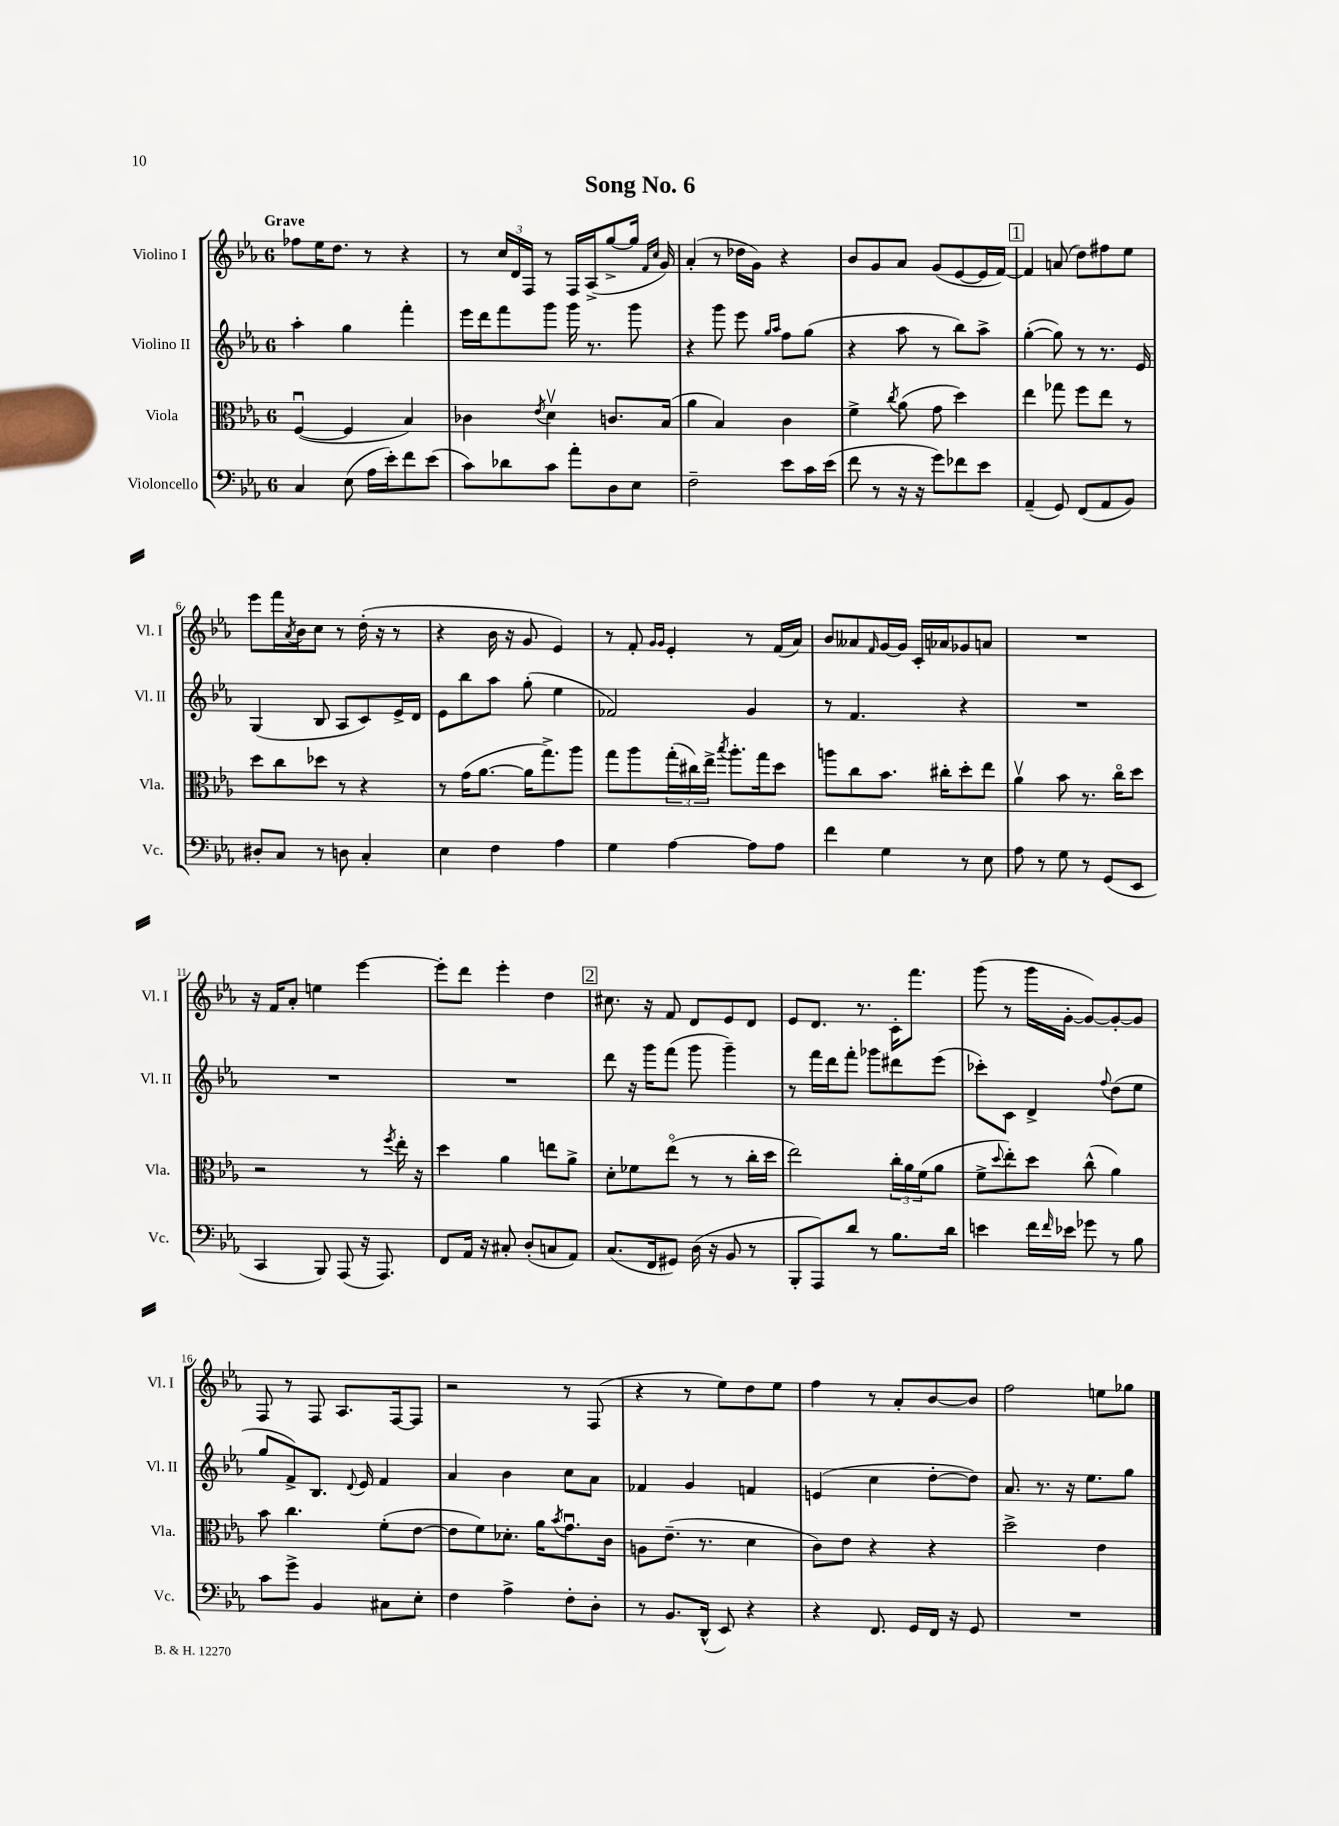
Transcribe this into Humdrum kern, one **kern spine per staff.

**kern	**kern	**kern	**kern
*staff4	*staff3	*staff2	*staff1
*clefF4	*clefC3	*clefG2	*clefG2
*k[b-e-a-]	*k[b-e-a-]	*k[b-e-a-]	*k[b-e-a-]
*M6/8	*M6/8	*M6/8	*M6/8
4C/	([4Fu/	4aa-'\	8ff-\L
.	.	.	16ee-\K
.	.	.	8.dd\J
(8E-\	4F/]	4gg\	.
16A-\LL	.	.	8r
16e-'\J)	.	.	.
8f\	4B-/)	4fff'\	4r
(8e-\J	.	.	.
=	=	=	=
8c\L)	4c-\	16eee-\LL	8r
.	.	16ddd\J	.
8d-\	.	8fff\	24cc/LL
.	.	.	24d/
.	.	.	24F/JJ
.	8qe-/	.	.
8c\J	4dv\	8ggg\J	8r
8a-'\L	.	16ggg\	16F/LL
.	.	8.r	(16A-^/J
8D\	8.c/L	.	[8gg^/
8E-\J	.	8ggg\	16gg/]Jk
.	.	.	16qqf/LL
.	.	.	16qqcc/JJ
.	(16B-/Jk	.	16g/)
=	=	=	=
2F~\	4a-\	4r	(4a-'/
.	4B-/)	8ggg\	8r
.	.	8eee-\	16dd-\LL
.	.	.	16g\JJ)
.	.	16qqgg/LL	.
.	.	16qqaa-/JJ	.
8e-\L	4c\	8ff\L	4r
16c\L	.	(8gg\J	.
(16e-\JJ	.	.	.
=	=	=	=
8f\	4f^\	4r	8b-/L
8r	.	.	8g/
.	8qcc/	.	.
16r	(8a-\	8aa-\	8a-/J
16r	.	.	.
8g\L)	8g\	8r	(8g/L
8f-\	4dd\)	8bb-\L)	[8e-/
8e-\J	.	8aa-^\J	16e-/]L
.	.	.	[16f/JJ)
=	=	=	=
(4AA-~/	4ee-\	([4gg'\	4f/]
8GG/)	8gg-\	8gg\])	(8a/
(8FF/L	8ff\L	8r	8dd\L)
8AA-/	8ee-\J	8.r	8ff#\
8BB-/J)	8r	.	8ee-\J
.	.	16e-/	.
=	=	=	=
8D#'/L	8dd\L	(4G/	8eee-\L
8C/J	8cc\	.	16fff\L
.	.	.	8qa-/
.	.	.	16b-\J
8r	8dd-\J	8B-/	8cc\J
8D\	8r	8A-/L	8r
4C'/	4r	8c/)	(16dd'\
.	.	.	16r
.	.	16e-^/L	8r
.	.	16d/JJ	.
=	=	=	=
4E-\	8r	8e-\L	4r
.	(16g\LK	8bb-\	.
.	[8.a-\J	.	.
4F\	.	8aa-\J	16b-\
.	.	.	16r
.	16a-\]LK	(8gg'\	8g/
.	8.gg^\)	.	.
4A-\	.	4ee-\	4e-/)
.	8aa-\J	.	.
=	=	=	=
4G\	8gg\L	2f-/)	8r
.	8aa-\	.	8f'/
.	.	.	16qqg/LL
.	.	.	16qqg/JJ
[4A-\	(24gg'\L	.	4e-'/
.	24cc#\)	.	.
.	24ee-^\JJ	.	.
.	8qbb-/	.	.
.	8.aa-'\L	.	.
8A-\]L	.	4g/	8r
.	16gg\k	.	.
8A-\J	8dd\J	.	(16f/LL
.	.	.	16a-/JJ)
=	=	=	=
4f\	8aa\L	8r	8b-/L
.	8cc\	4.f/	8a--/
.	.	.	16qqf/
4G\	8.b-\J	.	[16g/L
.	.	.	16g/]JJ
.	.	.	16c'/LL
.	16cc#'\LK	.	16a-/J
8r	8dd'\	4r	8g-/
8E-\	8ee-\J	.	8a/J
=	=	=	=
8A-\	4a-v\	2.r	2.r
8r	.	.	.
8G\	8b-\	.	.
8r	8.r	.	.
(8GG/L	.	.	.
.	16cco\LK	.	.
8EE-/J	8dd\J	.	.
=	=	=	=
4CC/	2r	2.r	16r
.	.	.	16f/LK
.	.	.	8a-'/J
8BBB-/)	.	.	4ee\
(8AAA-/	.	.	.
16r	8r	.	[4eee-\
8.AAA-/)	.	.	.
.	8qff/	.	.
.	16ee-'\	.	.
.	16r	.	.
=	=	=	=
8FF/L	4dd\	2.r	8eee-'\]L
16AA-/Jk	.	.	8ddd\J
16r	.	.	.
8C#'/	4a-\	.	4eee-'\
(8D'/L	.	.	.
8C/	8ee\L	.	4dd\
8AA-/J)	8a-^\J	.	.
=	=	=	=
(8.C/L	8d'\L	8ddd\	8.cc#\
.	8f-\	16r	.
16FF/k	.	16ggg\LK	16r
8GG#/J)	(8ee-o\J	(8fff\J	8f/
(16D\	8r	8ggg\	8d/L
16r	.	.	.
8BB-/	8r	4ggg~\)	8e-/
8r	16cc'\LL	.	8d/J
.	16dd\JJ	.	.
=	=	=	=
8BBB-'/L	2ee-\)	8r	8e-/L
8AAA-/)	.	16fff\LL	8.d/J
.	.	16ddd\J	.
8d/J	.	8fff'\J	.
.	.	.	8.r
8r	.	8ggg-\L	.
8.B-\L	24cc'\LL	8ddd#\	16c'\LK
.	24a-\	.	.
.	.	.	8.fff\J
.	(24f\J	.	.
.	8a-\J	(8eee-\J	.
16d\Jk	.	.	.
=	=	=	=
4e\	8f^\L	8ccc-'\L)	(8ggg\
.	8qqdd/	.	.
.	8ee-'\)	8c\J	8r
16f\LL	8dd\J	4d^/	16ggg\LL
16qqf/	.	.	.
16e-\JJ	.	.	[16g'\JJ
8g-\	(8cc^^\	.	8g/_L)
.	.	8qqff/	.
8r	4a-\)	(8dd\L	8g'/_
8B-\	.	8ee-\J	8g/]J
=	=	=	=
8c\L	8b-\	8gg/L	8F/
8g^\J	4.cc\	8f^/)	8r
4BB-/	.	8.B-/J	8F/
.	.	.	8.A-/L
.	.	8qqd/	.
.	.	16e-/	.
8C#\L	(8f'\L	4f/	.
.	.	.	[16F/k
8E-'\J	[8e-\J	.	8F/]J
=	=	=	=
4F\	8e-\]L	4a-/	2r
.	8f\)	.	.
4A-^\	8.d-'\J	4b-\	.
.	16a-\LK	.	.
.	8qb-/	.	.
8F'\L	8.gu\	8cc\L	8r
8D'\J	.	8a-\J	(8F/
.	16c\Jk	.	.
=	=	=	=
8r	8A\L	4f-/	4r
8.BB-/L	(8.e-~\J	.	.
.	.	4g/	8r
(16DD^^/Jk	8.r	.	.
8EE-/)	.	.	8ee-\L)
4r	4d\	4f/	8dd\
.	.	.	8ee-\J
=	=	=	=
4r	8c\L)	(4e/	4ff\
.	8e-\J	.	.
8.FF/	4r	4cc\	8r
.	.	.	8a-'/L
16GG/LL	.	.	.
16FF/JJ	4r	[8dd'\L	[8b-/
16r	.	.	.
8GG/	.	8dd\]J)	8b-/]J
=	=	=	=
2.r	2dd^\	8.a-/	2ff\
.	.	8.r	.
.	.	16r	.
.	.	8.ee-\L	.
.	4e-\	.	8ee\L
.	.	8gg\J	8gg-\J
==	==	==	==
*-	*-	*-	*-
